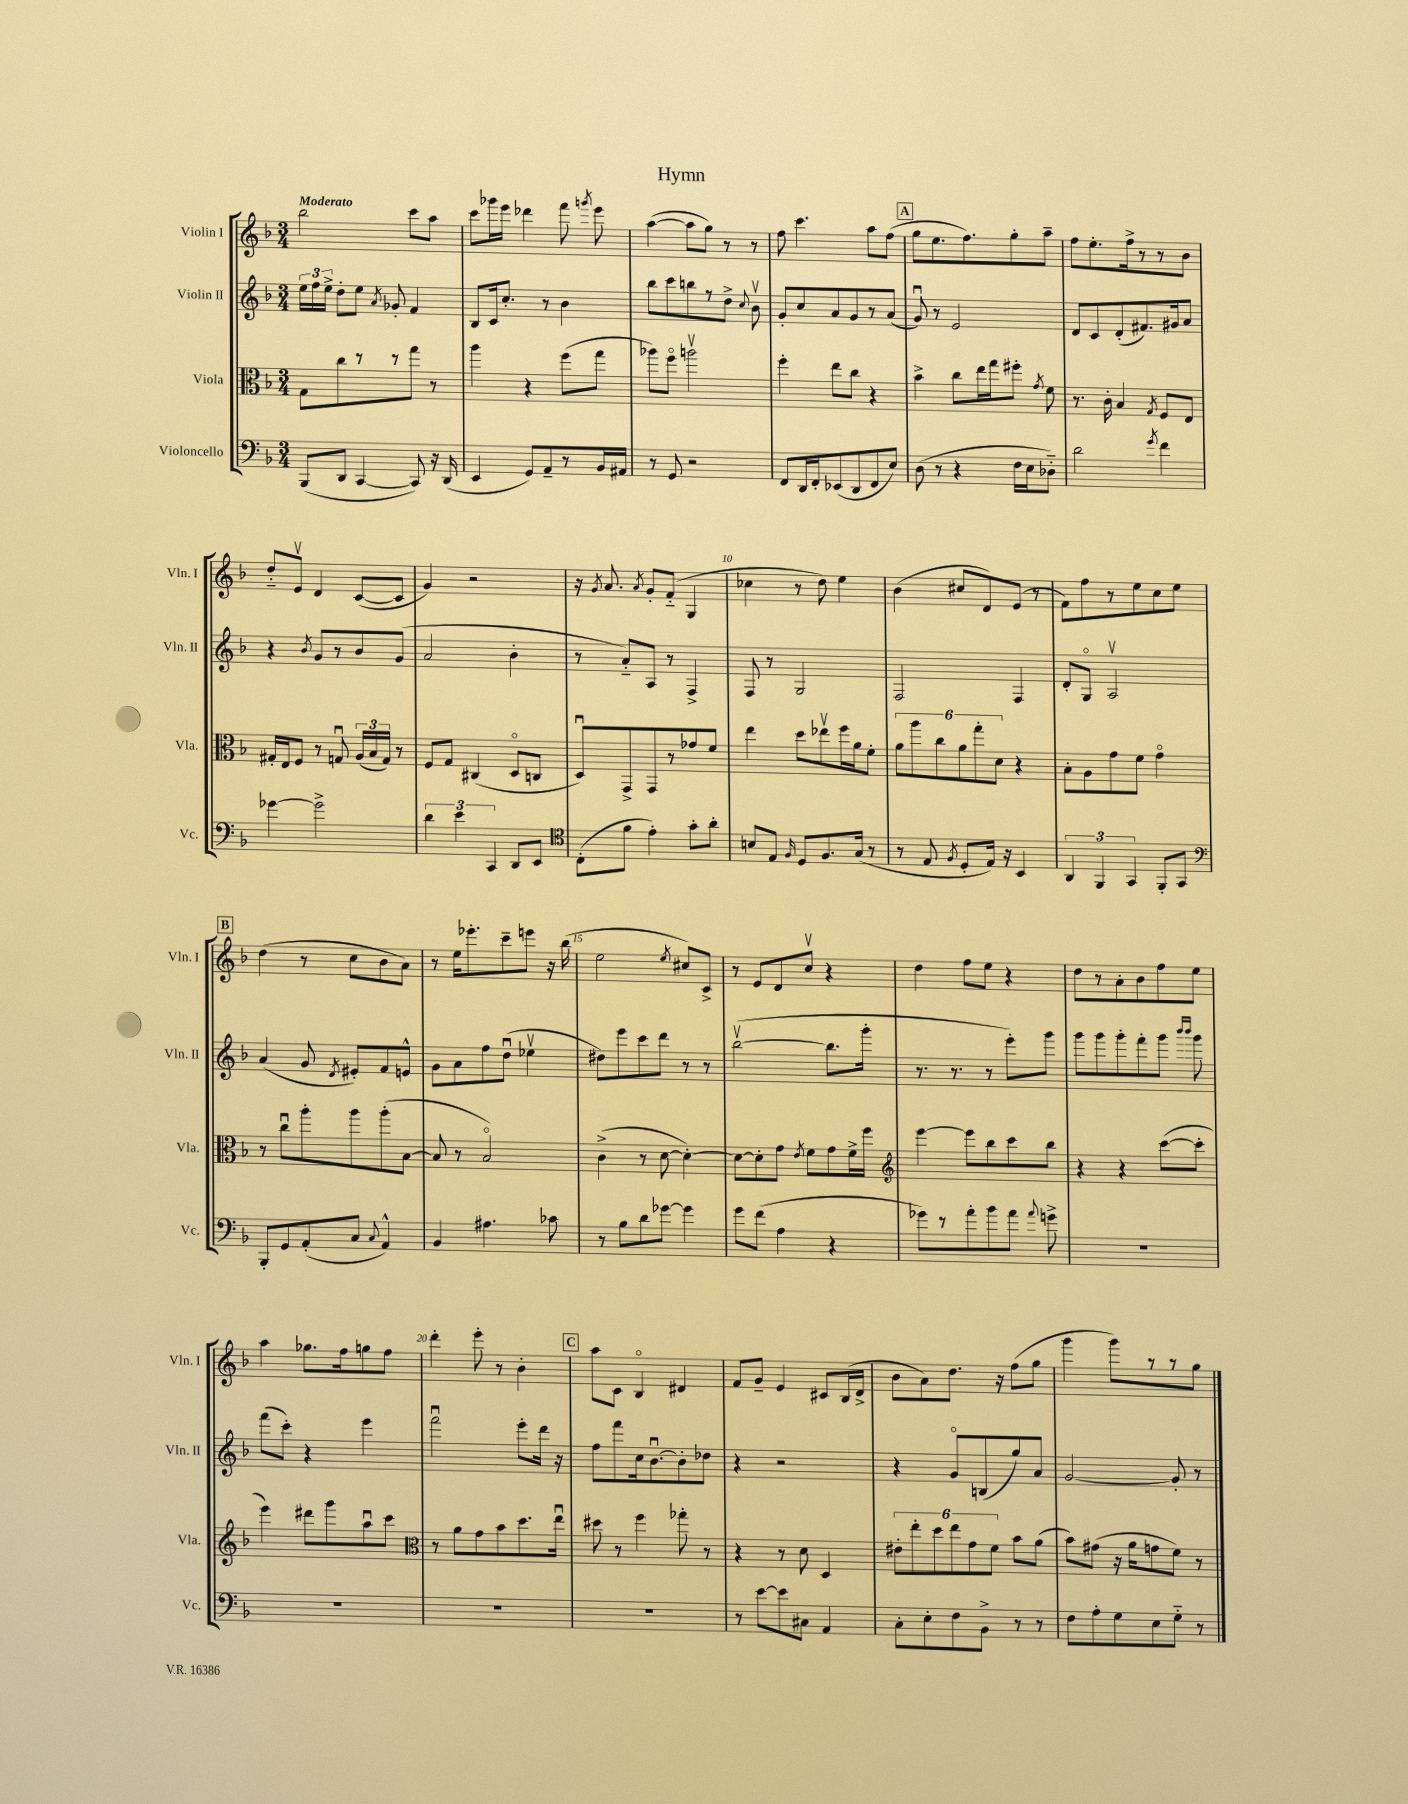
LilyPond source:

\header { title = "Hymn" }
<<
\new StaffGroup <<
\new Staff = "s0" \with { instrumentName = "Violin I" shortInstrumentName = "Vln. I" } {
    \clef treble \key f \major \numericTimeSignature \time 3/4 \tempo "Moderato"
    \autoBeamOff bes''2 c'''8[ a''8] |
    c'''8[ ges'''16 e'''16] des'''4 f'''8 \acciaccatura { g'''8 } e'''8 |
    a''4~( a''8[ g''8]) r8 r8 |
    f''8 c'''4. a''8[ f''8]( |
    \mark \markup { \box "A" } g''8[ e''8. f''8.) g''8-. a''8]-- |
    f''8[ e''8.-. f''16-> r8 r8 bes'8] |
    d''8[-_ e'8]\upbow d'4 c'8[~( c'8] |
    g'4) r2 |
    r16 \acciaccatura { g'8 } a'8. \acciaccatura { a'8 } g'8[-. f'8]-_( g4 |
    ces''4 r8 d''8) e''4 |
    bes'4( cis''8[ d'8) e'8]( r8 |
    f'8[) f''8 r8 e''8 c''8 e''8] |
    \mark \markup { \box "B" } d''4( r8 c''8[ bes'8 a'8]) |
    r8 e''16[ ees'''8.-. c'''8-- e'''8] r16 bes''16( |
    e''2 \acciaccatura { e''8 } cis''8[) c'8]-> |
    r8 e'8[ d'8 c''8]\upbow r4 |
    d''4 f''8[ e''8] r4 |
    d''8[ r8 a'8-. bes'8 f''8 e''8] |
    a''4 ges''8.[ f''16 g''8 f''8] |
    d'''4-. e'''8-. r8 bes'4-. |
    \mark \markup { \box "C" } a''8[ c'8] bes4\flageolet dis'4 |
    f'8[ g'8]-- e'4 cis'8[ bes16( d'16]-> |
    bes'8[ a'8) d''8.] r16 f''8[( g''8] |
    g'''4 g'''8[) r8 r8 g''8] \bar "|." |
}
\new Staff = "s1" \with { instrumentName = "Violin II" shortInstrumentName = "Vln. II" } {
    \clef treble \key f \major \numericTimeSignature \time 3/4
    \autoBeamOff \tuplet 3/2 { e''16[ f''16 e''16]-> } d''8[-. e''8] \acciaccatura { a'8 } ges'8-. f'4 |
    bes8[ c'16 c''8.]-. r8 bes'4 |
    bes''8[ c'''8 b''8 r8 d''8]-> \appoggiatura { c''8 } bes'8\upbow |
    g'8[-. c''8 a'8 g'8 r8 a'8]( |
    \mark \markup { \box "A" } g'8\downbow) r8 e'2 |
    d'8[ c'8 d'8-.( fis'8.) gis'16 a'8] |
    r4 \acciaccatura { bes'8 } g'8[ r8 bes'8 g'8]( |
    a'2 bes'4-. |
    r8 a'8[-_) a8] r8 f4-> |
    f8 r8 g2 |
    f2 f4 |
    d'8[-. g8]\flageolet a2\upbow |
    \mark \markup { \box "B" } a'4( g'8 \acciaccatura { d'8 } eis'8[-.) f'8 e'8]-^ |
    g'8[ a'8 f''8 d''8]\downbow( ees''4\upbow |
    dis''8[) e'''8 c'''8 d'''8] r8 r8 |
    bes''2~\upbow( bes''8.[ g'''16]-. |
    r8. r8. r8 e'''8[-.) g'''8] |
    g'''8[ g'''8 g'''8-. f'''8-. g'''8] \grace { bes'''16[ bes'''16] } g'''8 |
    f'''8[( c'''8]-.) r4 e'''4 |
    f'''2\downbow e'''8[-. d'''16] r16 |
    \mark \markup { \box "C" } f''8[ f'''8 c''16 bes'8.~\downbow bes'8-. des''8] |
    r4 r2 |
    r4 g'8[\flageolet b8( g''8) a'8] |
    g'2~ g'8-. r8 \bar "|." |
}
\new Staff = "s2" \with { instrumentName = "Viola" shortInstrumentName = "Vla." } {
    \clef alto \key f \major \numericTimeSignature \time 3/4
    \autoBeamOff g8[ c''8 r8 r8 g''8] r8 |
    a''4 r4 f''8[( g''8] |
    aes''8[) f''8]\flageolet a''2\upbow |
    f''4-. e''8[ c''8] r4 |
    \mark \markup { \box "A" } bes'4-> c''8[ e''16 g''16 fis''8]-. \acciaccatura { g'8 } f'8 |
    r8. c'16-. bes4 \acciaccatura { g8 } f8[ e8] |
    gis16[-. e16 f8] r8 g8\downbow \tuplet 3/2 { a16[( bes16 g16]) } r8 |
    f8[ g8] cis4( d8[\flageolet c8] |
    d8[\downbow) g,8-> g,8 r8 ges'8 f'8] |
    e''4 d''8[ ees''8\upbow f''16 a'16 f'8]-. |
    \tuplet 6/4 { a'8[ a''8 c''8 a'8 g''8-. d'8] } r4 |
    bes8[-. a8 g'8 f'8] g'4\flageolet |
    \mark \markup { \box "B" } r8 c''8[\downbow a''8-. a''8 a''8-.( bes8]~ |
    bes8 r8 bes2\flageolet) |
    c'4->( r8 d'8~ d'4~-.) |
    d'8[~ d'8-. g'8] \acciaccatura { e'8 } f'8[ g'8 f'16-> f''16] |
    \clef treble e'''4~ e'''8[ bes''8 c'''8 bes''8] |
    r4 r4 c'''8[~( c'''8]-. |
    e'''4) dis'''8[ g'''8 a''8\downbow c'''8] |
    \clef alto r8 a'8[ g'8 bes'8 d''8. e''16]\downbow |
    \mark \markup { \box "C" } dis''8 r8 f''4 ges''8-. r8 |
    r4 r8 d'8 d4 |
    \tuplet 6/4 { eis'8[-. e''8-. d''8 e''8 g'8 f'8] } bes'8[ a'8]( |
    bes'8[) gis'8]( r16 a'16[ g'8 f'8]) r8 \bar "|." |
}
\new Staff = "s3" \with { instrumentName = "Violoncello" shortInstrumentName = "Vc." } {
    \clef bass \key f \major \numericTimeSignature \time 3/4
    \autoBeamOff bes,,8[( d,8] c,4~ c,8) r16 d,16( |
    e,4 g,8[) a,8-- r8 bes,16 ais,16] |
    r8 g,8 r2 |
    f,8[ d,16 f,16-. ees,8( d,8 f,8 e8]) |
    \mark \markup { \box "A" } d8( r8 r4 f16[ e16 des8]-_) |
    d'2 \acciaccatura { g'8 } f'4 |
    ges'4~ ges'2-> |
    \tuplet 3/2 { d'4 e'4 c,4 } d,8[ e,8] |
    \clef tenor c8[-.( f'8] e'4-.) g'8[-. a'8]-. |
    b8[ e8] \grace { f16 } d8[ f8. g16]( r8 |
    r8 e8 \acciaccatura { f8 } d8[-. e16]) r16 bes,4 |
    \tuplet 3/2 { a,4 f,4 g,4 } f,8[-. g,8] |
    \mark \markup { \box "B" } \clef bass bes,,8[-. g,8 a,8-.( c8] \appoggiatura { c8 } a,4-^) |
    bes,4 ais4. ces'8 |
    r8 bes8[ d'8 ges'8]~ ges'4 |
    g'8[ f'8]( a4 r4 |
    ges'8[) r8 a'8-. bes'8 a'8] \appoggiatura { a'8 } g'8-> |
    R2. |
    R2. |
    R2. |
    \mark \markup { \box "C" } R2. |
    r8 e'8[~ e'8 cis8] a,4 |
    c8[-. e8-. f8 bes,8]-> r8 r8 |
    f8[ a8-. g8 e8 g8]-_ r8 \bar "|." |
}
>>
>>
\layout { \context { \Score \override BarNumber.break-visibility = ##(#f #t #t) barNumberVisibility = #(every-nth-bar-number-visible 5) } }
